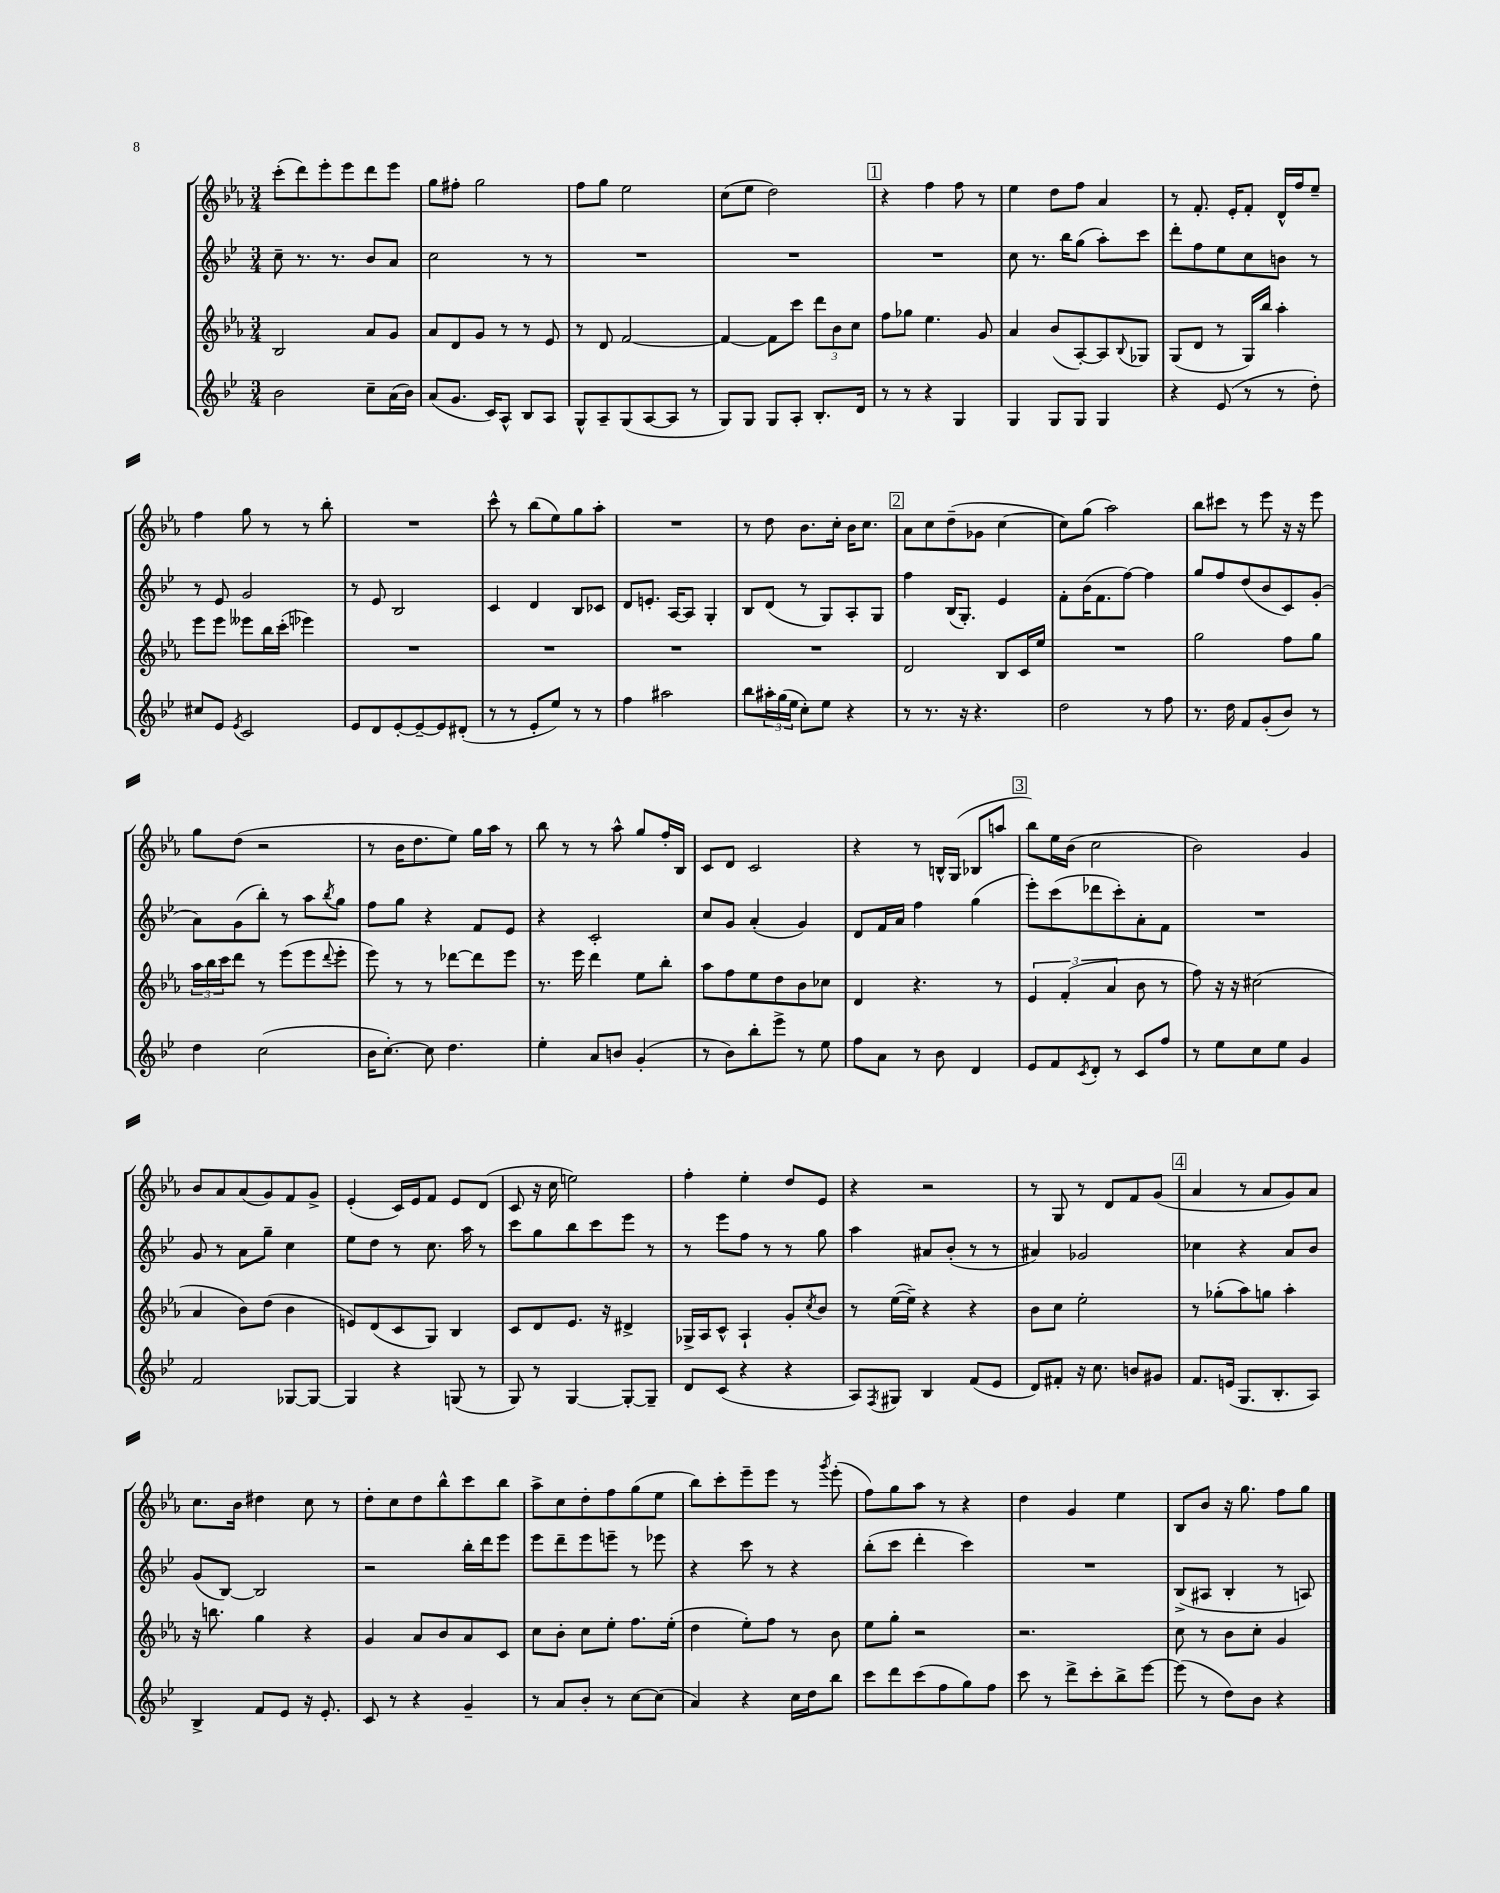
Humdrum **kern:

**kern	**kern	**kern	**kern
*staff4	*staff3	*staff2	*staff1
*clefG2	*clefG2	*clefG2	*clefG2
*k[b-e-]	*k[b-e-a-]	*k[b-e-]	*k[b-e-a-]
*M3/4	*M3/4	*M3/4	*M3/4
2b-\	2B-/	8cc~\	(8ccc'\L
.	.	8.r	8ddd\)
.	.	.	8eee-'\
.	.	8.r	.
.	.	.	8eee-\
8cc~\L	8a-/L	8b-/L	8ddd\
(16a\L	8g/J	8a/J	8eee-\J
16b-\JJ)	.	.	.
=	=	=	=
(8a/L	8a-/L	2cc\	8gg\L
8.g/J	8d/	.	8ff#'\J
.	8g/J	.	2gg\
16c/LK)	.	.	.
8A^^/J	8r	.	.
8B-/L	8r	8r	.
8A/J	8e-/	8r	.
=	=	=	=
8G^^/L	8r	2.r	8ff\L
8A~/	8d/	.	8gg\J
(8G/	[2f/	.	2ee-\
[8A/	.	.	.
8A/]J	.	.	.
8r	.	.	.
=	=	=	=
8G/L)	4f/_	2.r	(8cc\L
8G/J	.	.	8ee-\J
8G/L	8f\]L	.	2dd\)
8A'/J	8ccc\J	.	.
8.B-'/L	12ddd\L	.	.
.	12b-\	.	.
.	12cc\J	.	.
16d/Jk	.	.	.
=	=	=	=
8r	8ff\L	2.r	4r
8r	8gg-\J	.	.
4r	4.ee-\	.	4ff\
4G/	.	.	8ff\
.	8g/	.	8r
=	=	=	=
4G/	4a-/	8cc\	4ee-\
.	.	8.r	.
8G/L	(8b-/L	.	8dd\L
.	.	16bb-\LK	.
8G/J	[8A-'/)	(8gg\J	8ff\J
4G/	8A-/]	8aa'\L)	4a-/
.	8qqB-/	.	.
.	8G-/J	8ccc\J	.
=	=	=	=
4r	(8G/L	8ddd'\L	8r
.	8d/J	8ff\	8.f'/
(8e-/	8r	8ee-\	.
.	.	.	16e-'/LK
8r	16G/LL)	8cc\	8f'/J
.	16bb-/JJ	.	.
8r	4aa-'\	8b\J	16d^^/LL
.	.	.	16ff/J
8dd'\)	.	8r	8ee-~/J
=	=	=	=
8cc#/L	8eee-\L	8r	4ff\
8e-/J	8eee-\J	8e-/	.
8qe-/	.	.	.
2c/	8eee--\L	2g/	8gg\
.	16bb-\L	.	8r
.	(16ccc'\JJ	.	.
.	4eee-\)	.	8r
.	.	.	8bb-'\
=	=	=	=
8e-/L	2.r	8r	2.r
8d/	.	8e-/	.
[8e-'/	.	2B-/	.
8e-~/_	.	.	.
8e-/]	.	.	.
(8d#'/J	.	.	.
=	=	=	=
8r	2.r	4c/	8ccc^^\
8r	.	.	8r
8e-'/L	.	4d/	(8bb-\L
8ee-/J)	.	.	8ee-\)
8r	.	8B-/L	8gg\
8r	.	8c-/J	8aa-'\J
=	=	=	=
4ff\	2.r	8d/L	2.r
.	.	8.e'/J	.
2aa#\	.	.	.
.	.	[16A/LK	.
.	.	8A/]J	.
.	.	4G'/	.
=	=	=	=
8bb-\L	2.r	8B-/L	8r
24aa#'\L	.	(8d/J	8dd\
(24gg\	.	.	.
24ee-\JJ	.	.	.
8cc'\L)	.	8r	8.b-\L
8ee-\J	.	8G/L)	.
.	.	.	16cc'\Jk
4r	.	8A'/	16b-\LK
.	.	.	8.cc\J
.	.	8G/J	.
=	=	=	=
8r	2d/	4ff\	8a-\L
8.r	.	.	8cc\
.	.	(16B-/LK	(8dd~\
16r	.	8.G'/J)	.
4.r	.	.	8g-\J
.	8B-/L	4e-/	[4cc\
.	16c/L	.	.
.	16ee-/JJ	.	.
=	=	=	=
2dd\	2.r	8f'\L	8cc\]L)
.	.	(16b-\K	(8gg\J
.	.	8.f\	.
.	.	.	2aa-\)
.	.	[8ff\J)	.
8r	.	4ff\]	.
8ff\	.	.	.
=	=	=	=
8.r	2gg\	8gg/L	8bb-\L
.	.	8ff/	8ccc#\J
16dd\	.	.	.
8f/L	.	(8dd/	8r
(8g'/	.	8b-/	8eee-\
8b-/J)	8ff\L	8c/)	16r
.	.	.	16r
8r	8gg\J	(8g'/J	8eee-\
=	=	=	=
4dd\	24aa-\LL	8a\L)	8gg\L
.	24bb-\	.	.
.	24ccc\J	.	.
.	8ddd\J	(8g\	(8dd\J
(2cc\	8r	8bb-'\J)	2r
.	(8eee-\L	8r	.
.	8eee-\	8aa\L	.
.	8qqddd/	8qbb-/	.
.	8eee-'\J	8gg\J	.
=	=	=	=
16b-\LK	8eee-\)	8ff\L	8r
[8.cc'\J)	.	.	.
.	8r	8gg\J	16b-\LK
.	.	.	8.dd\
8cc\]	8r	4r	.
4.dd\	[8ddd-\L	.	8ee-\J)
.	8ddd-\]	8f/L	16gg\LL
.	.	.	16aa-\JJ
.	8eee-\J	8e-/J	8r
=	=	=	=
4ee-'\	8.r	4r	8bb-\
.	.	.	8r
.	16eee-\	.	.
8a/L	4ddd\	2c'/	8r
8b/J	.	.	8aa-^^\
(4g'/	8ee-\L	.	8gg/L
.	8bb-'\J	.	16ff'/L
.	.	.	16B-/JJ
=	=	=	=
8r	8aa-\L	8cc/L	8c/L
8b-\L)	8ff\	8g/J	8d/J
8bb-'\	8ee-\	(4a'/	2c/
8eee-^\J	8dd\	.	.
8r	8b-\	4g/)	.
8ee-\	8cc-\J	.	.
=	=	=	=
8ff\L	4d/	8d/L	4r
8a\J	.	16f/L	.
.	.	16a/JJ	.
8r	4.r	4ff\	8r
8b-\	.	.	16B^^/LL
.	.	.	(16G/JJ
4d/	.	(4gg\	8B-/L
.	8r	.	8aa/J
=	=	=	=
8e-/L	6e-/	8eee-'\L)	8bb-\L)
8f/	.	(8ccc\	16ee-\L
.	(6f'/	.	.
.	.	.	(16b-\JJ
8qc/	.	.	.
8d'/J	.	8ddd-\	2cc\
.	6a-/	.	.
8r	.	8ccc'\)	.
8c/L	8b-\	8a'\	.
8ff/J	8r	8f\J	.
=	=	=	=
8r	8ff\)	2.r	2b-\)
8ee-\L	16r	.	.
.	16r	.	.
8cc\	(2cc#\	.	.
8ee-\J	.	.	.
4g/	.	.	4g/
=	=	=	=
2f/	4a-/	8g/	8b-/L
.	.	8r	8a-/
.	8b-\L)	8a\L	(8a-/
.	(8dd\J	8gg~\J	8g/)
[8G-/L	4b-\	4cc\	8f/
8G-/_J	.	.	8g^/J
=	=	=	=
4G-/]	8e/L)	8ee-\L	(4e-'/
.	(8d/	8dd\J	.
4r	8c/	8r	16c/LL)
.	.	.	16e-/J
.	8G/J)	8.cc\	8f/J
(8G/	4B-/	.	8e-/L
.	.	16aa\	.
8r	.	8r	(8d/J
=	=	=	=
8G/)	8c/L	8ccc\L	8c/
8r	8d/	8gg\	16r
.	.	.	16cc\
[4G/	8.e-/J	8bb-\	2ee\)
.	.	8ccc\	.
.	16r	.	.
8G'/_L	4d#^/	8eee-\J	.
8G~/]J	.	8r	.
=	=	=	=
8d/L	16G-^/LL	8r	4ff'\
.	16A-/J	.	.
(8c/J	8c^^/J	8eee-\L	.
4r	4A-`/	8ff\J	4ee-'\
.	.	8r	.
4r	8g'/L	8r	8dd/L
.	8qcc/	.	.
.	8b-/J	8gg\	8e-/J
=	=	=	=
8A/L)	8r	4aa\	4r
8qF/	.	.	.
8G#/J	([16ee-\LL	.	.
.	16ee-~\]JJ)	.	.
4B-/	4r	8a#/L	2r
.	.	(8b-'/J	.
(8f/L	4r	8r	.
8e-/J	.	8r	.
=	=	=	=
8d/L)	8b-\L	4a#/)	8r
8f#'/J	8cc\J	.	8G/
16r	2ee-'\	2g-/	8r
8.cc\	.	.	.
.	.	.	8d/L
8b/L	.	.	8f/
8g#/J	.	.	(8g/J
=	=	=	=
8.f/L	8r	4cc-\	4a-/
.	(8gg-'\L	.	.
(16e/Jk	.	.	.
8.G/L	8aa-\)	4r	8r
.	8gg\J	.	8a-/L
8.B-'/	.	.	.
.	4aa-'\	8a/L	8g/)
8A/J)	.	8b-/J	8a-/J
=	=	=	=
4B-^/	16r	(8g/L	8.cc\L
.	8.bb\	.	.
.	.	[8B-/J)	.
.	.	.	16b-\Jk
8f/L	4gg\	2B-/]	4dd#\
8e-/J	.	.	.
16r	4r	.	8cc\
8.e-'/	.	.	.
.	.	.	8r
=	=	=	=
8c/	4g/	2r	8dd'\L
8r	.	.	8cc\
4r	8a-/L	.	8dd\
.	8b-/	.	8bb-^^\
4g~/	8a-/	16bb-'\LL	8ccc\
.	.	16ddd\J	.
.	8c/J	8eee-\J	8bb-\J
=	=	=	=
8r	8cc\L	8eee-\L	8aa-^\L
8a/L	8b-'\J	8ddd~\	8cc\
8b-'/J	8cc\L	8eee-\	8dd'\
8r	8ee-'\J	8eee~\J	8ff\
[8cc\L	8.ff\L	8r	(8gg\
(8cc\]J	.	8eee-\	8ee-\J
.	(16ee-'\Jk	.	.
=	=	=	=
4a/)	4dd\	4r	8bb-\L)
.	.	.	8ccc'\
4r	8ee-'\L)	8ccc\	8eee-~\
.	8ff\J	8r	8eee-\J
16cc\LL	8r	4r	8r
16dd\J	.	.	.
.	.	.	8qggg/
8bb-\J	8b-\	.	(8eee-'\
=	=	=	=
8ccc\L	8ee-\L	(8bb-'\L	8ff\L)
8ddd\	8gg'\J	8ccc\J	8gg\
(8ccc\	2r	4ddd'\	8aa-\J
8ff\	.	.	8r
8gg\)	.	4ccc\)	4r
8ff\J	.	.	.
=	=	=	=
8ccc\	2.r	2.r	4dd\
8r	.	.	.
8ddd^\L	.	.	4g/
8ccc'\	.	.	.
8bb-^\	.	.	4ee-\
[8eee-\J	.	.	.
=	=	=	=
(8eee-\]	8cc\	(8B-^/L	8B-/L
8r	8r	8A#/J	8b-/J
8dd\L)	8b-\L	4B-'/	16r
.	.	.	8.gg\
8b-\J	8cc'\J	.	.
4r	4g/	8r	8ff\L
.	.	8A/)	8gg\J
==	==	==	==
*-	*-	*-	*-
